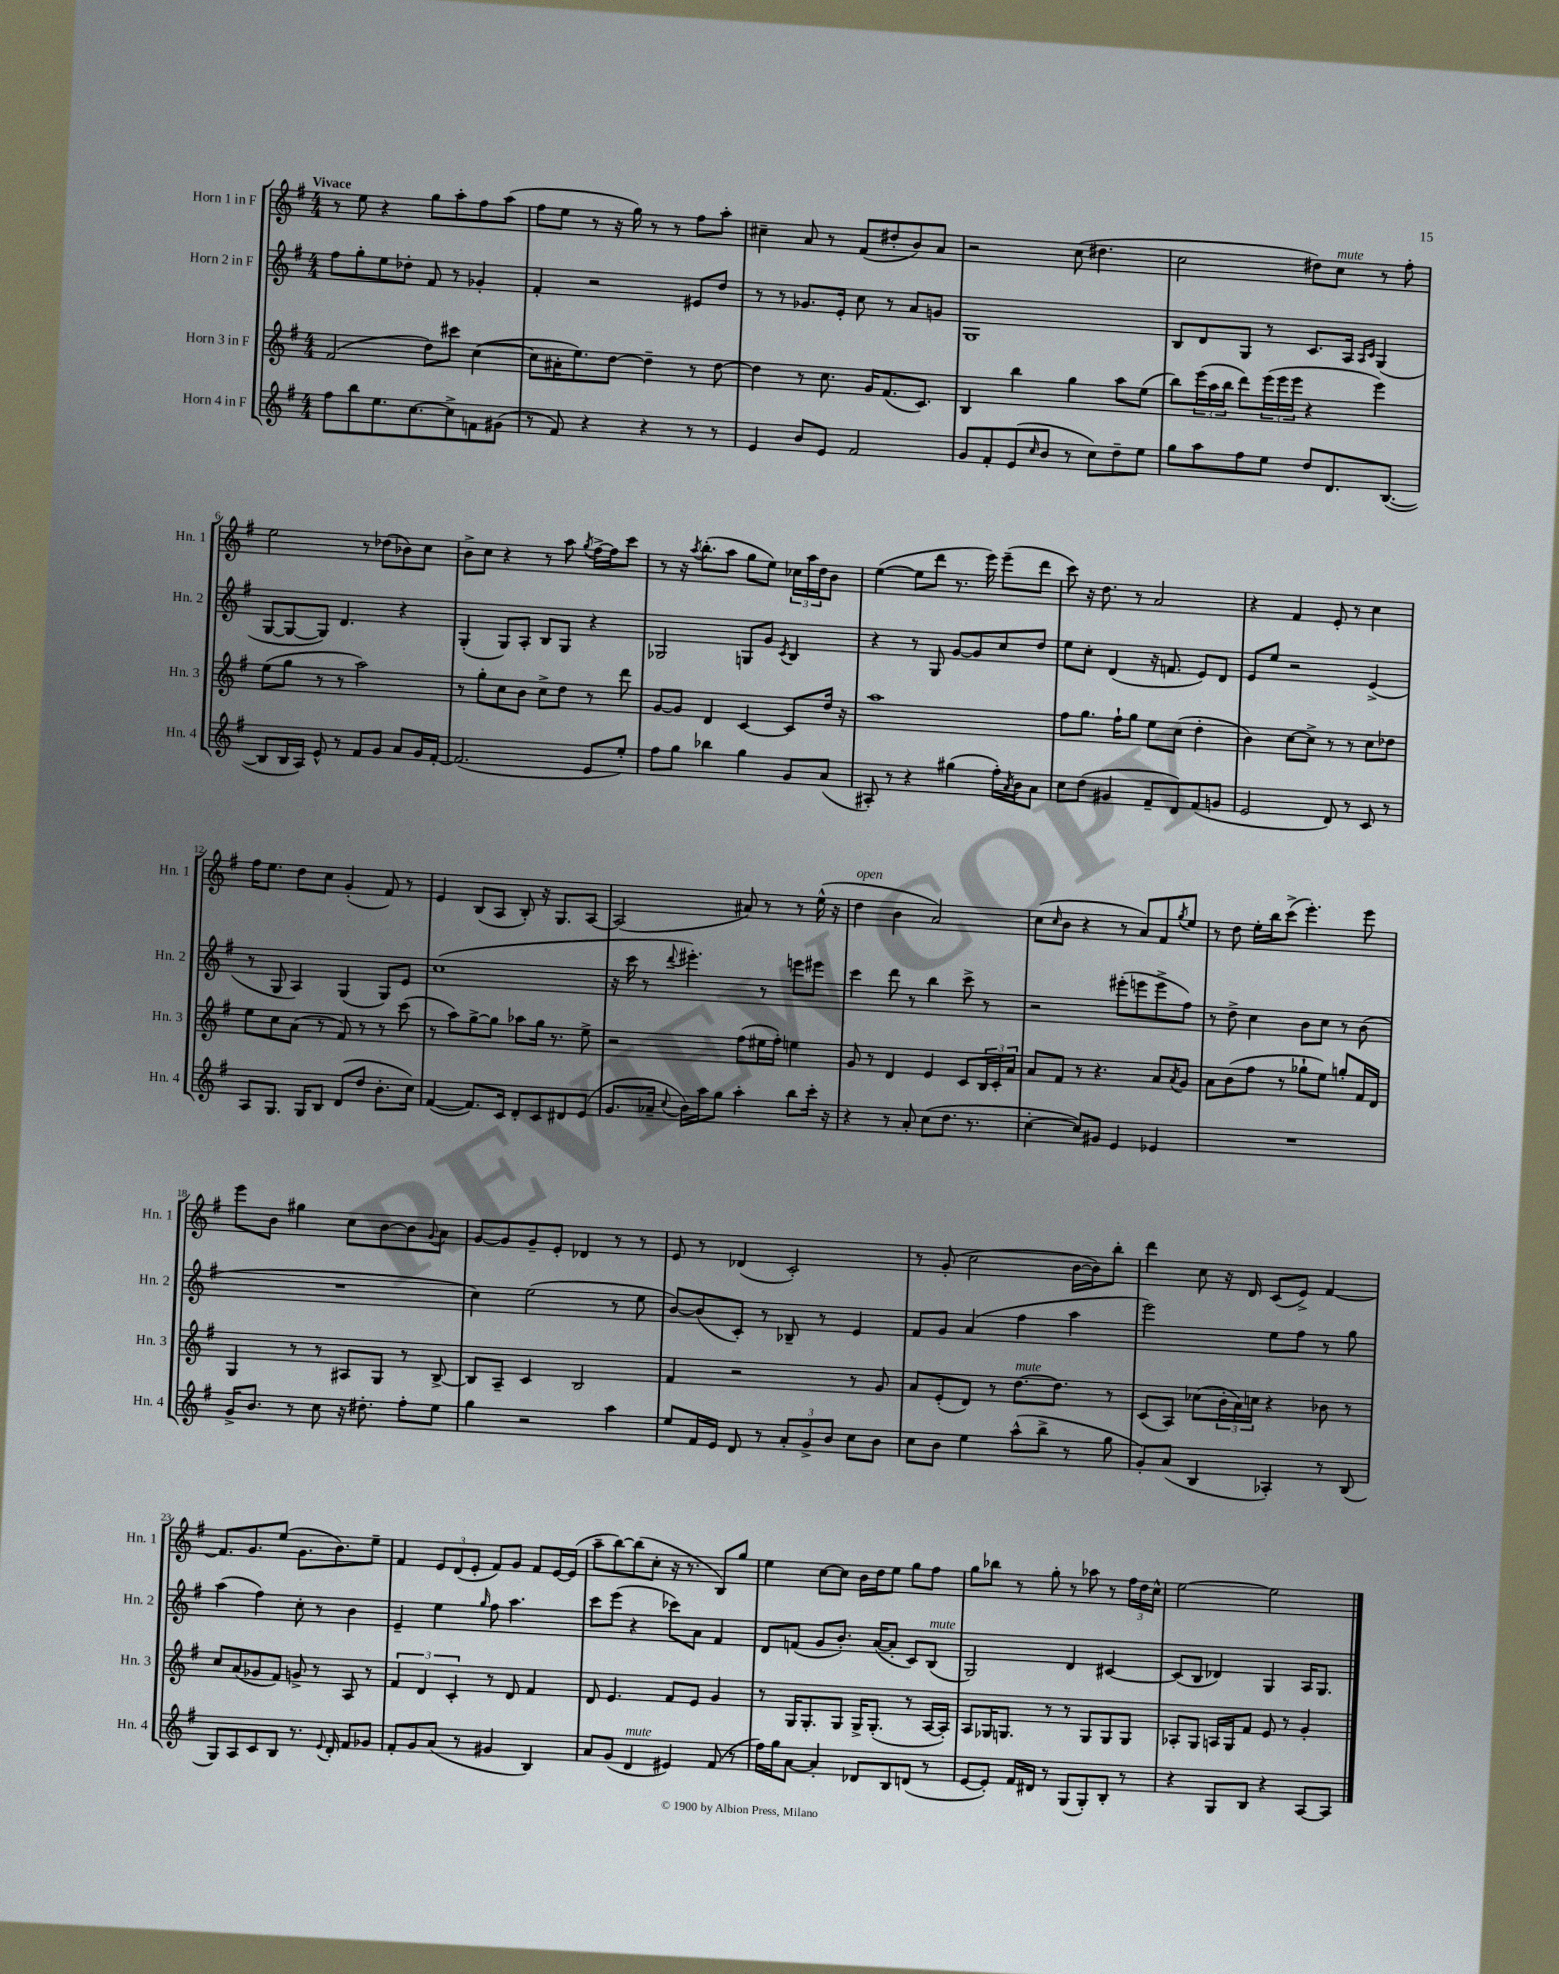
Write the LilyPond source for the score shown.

<<
\new StaffGroup <<
\new Staff = "s0" \with { instrumentName = "Horn 1 in F" shortInstrumentName = "Hn. 1" } {
    \clef treble \key g \major \numericTimeSignature \time 4/4 \tempo "Vivace"
    r8 e''8 r4 g''8 a''8-. fis''8 a''8( |
    fis''8 e''8 r8 r16 g''16) r8 r8 fis''8 a''8-. |
    cis''4-- a'8 r8 fis'8( dis''8-. b'8) a'8 |
    r2 c''8( dis''4. |
    c''2 dis''8) c''8^\markup { \italic "mute" } r8 fis''8-. |
    e''2 r8 des''8( bes'8) c''8 |
    b'8-> c''8 r4 r8 a''8 \acciaccatura { g''8 } fis''16~-> fis''16 c'''8 |
    r8 r16 \acciaccatura { a''8 } b''8.-.( a''8 g''8 e''8) \tuplet 3/2 { ces''16 a''16 d''16 } b'8 |
    e''4~( e''8 d'''8 r8. e'''16) e'''8--( d'''8 |
    c'''8) r16 d''8. r8 a'2 |
    r4 fis'4 e'8-. r8 c''4 |
    fis''16 e''8. d''8 c''8 g'4-.( fis'8) r8 |
    e'4 b8( a8 b8-.) r16 g8. a8~ |
    a2( ais'8) r8 r8 e''16-^( r16 |
    d''4^\markup { \italic "open" } b'4 a'2) |
    c''8( \grace { c''16 } b'8 r4 r8 a'8) fis'8 \acciaccatura { g''8 } e''8 |
    r8 d''8 e''16-. b''16 c'''8->( e'''4.-.) e'''8 |
    e'''8 b'8 gis''4 c''8 b'8~ b'8 \appoggiatura { g'8 } a'8 |
    g'8~ g'8 g'8-- e'8-. des'4 r8 r8 |
    e'8 r8 des'4( c'2-.) |
    r8 g'8-.( c''2 b'16~ b'16) b''8-. |
    d'''4 c''8 r16 d'16 c'8( e'8->) fis'4~ |
    fis'8. g'8. e''8( g'8. b'8.) e''8-- |
    fis'4 \tuplet 3/2 { e'8 d'8( e'8-. } fis'8) g'8 fis'8 e'16~ e'16( |
    a''8-- b''8~) b''8( c''8-. r16 r8. b8) g''8 |
    e''4 c''8~ c''8 b'16 d''16 e''8 g''8 fis''8 |
    g''8 bes''8 r8 g''8-. r8 aes''8 r8 \tuplet 3/2 { fis''16 d''16 c''16-^ } |
    e''2~ e''2 \bar "|." |
}
\new Staff = "s1" \with { instrumentName = "Horn 2 in F" shortInstrumentName = "Hn. 2" } {
    \clef treble \key g \major \numericTimeSignature \time 4/4
    fis''8 g''8-. e''8 des''8-. fis'8 r8 ges'4-. |
    fis'4-. r2 eis'8 d''8 |
    r8 r8 ges'8. e'16-. c''8 r8 a'8 g'8 |
    g1 |
    b8 d'8 g8 r8 c'8. a16 \grace { a16 c'16 } g4( |
    g8~ g8~ g8) d'4. r4 |
    g4-.( g8) a8-. b8 g8 r4 |
    ges2 g8 g'8 \acciaccatura { c'8 } b4 |
    r4 r8 g8 g'8~ g'8 c''8 d''8 |
    e''8 c''8-. d'4( r16 f'8. e'8) d'8 |
    e'8 e''8 r2 e'4->( |
    r8 g8 a4) g4( g8) e'8 |
    c''1( |
    r16 c'''16 r8 \appoggiatura { d'''8 } eis'''4.-.) r8 e'''8 eis'''8 |
    c'''4 d'''8 r8 b''4 c'''8-> r8 |
    r2 eis'''8-.( e'''8 e'''8-> fis''8) |
    r8 d''8-> c''4 b'8 c''8 r8 b'8( |
    R1 |
    c''4) e''2( r8 e''8 |
    b'8~) b'8( c'8-.) r8 bes8-- r8 e'4 |
    fis'8 g'8 a'4( fis''4 a''4 |
    e'''2) e''8 fis''8 r8 g''8 |
    a''4( fis''4) c''8-. r8 b'4 |
    e'4-- e''4 \grace { g''16 } fis''8 a''4. |
    c'''8 e'''8( r4 ces'''8) a'8 fis'4 |
    d'8 f'8( g'8 b'8.-.) a'16~( a'8-. c'8) b8^\markup { \italic "mute" }( |
    g2) d'4 cis'4~ |
    cis'8( b8 des'4) g4 a16 g8. \bar "|." |
}
\new Staff = "s2" \with { instrumentName = "Horn 3 in F" shortInstrumentName = "Hn. 3" } {
    \clef treble \key g \major \numericTimeSignature \time 4/4
    fis'2( d''8) cis'''8 c''4~( |
    c''8 ais'16-. e''8.) d''8~ d''4-- r8 d''8~ |
    d''4 r8 c''8. g'16 fis'8.( c'8.) |
    b4 b''4 g''4 a''8 e''8( |
    b''8) \tuplet 3/2 { e'''16( a''16 b''16 } d'''8) \tuplet 3/2 { e'''16( e'''16 e'''16 } r4 e'''4) |
    e''8( g''8 r8 r8 a''2) |
    r8 g''8-. c''8 b'8 c''8-> d''8 r8 d'''8 |
    g'8~ g'8 d'4 c'4~ c'8 d''16 r16 |
    a''1 |
    fis''8 g''8. fis''16-! g''8 e''8 c''8( d''4-. |
    b'4) c''8~ c''8-> r8 r8 c''8 des''8 |
    e''8 c''8 a'8( r8 fis'8) r8 r8 c'''8( |
    r8 a''8) g''8~-> g''8 aes''8 g''16 r8. e''8-> |
    r2 fis''8( eis''16 fis''16-.) e''4 |
    g'8 r8 d'4 e'4 c'8 \tuplet 3/2 { b16 c'16-. a'16 } |
    a'8 fis'8 r8 r4. a'8 \acciaccatura { a'8 } g'8 |
    a'8 b'8( fis''8 r8 ges''8-! e''8) g''8-. fis'16 d'16 |
    g4 r8 r8 ais8 g8 r8 b8~-> |
    b8 a8-- c'4 b2 |
    fis'4 r2 r8 g'8 |
    a'8 e'8-.( d'8) r8 d''8.~^\markup { \italic "mute" } d''8. r8 |
    c'8( a8) ces''8( \tuplet 3/2 { b'16-. a'16) c''16 } r4 bes'8 r8 |
    c''8 a'8( ges'8 fis'8) g'8-> r8 a8 r8 |
    \tuplet 3/2 { fis'4 d'4 c'4-. } r8 d'8 fis'4 |
    d'8 e'4. fis'8 e'8 g'4 |
    r8 g16 g8.-. g8 g16-> g8.-.( r8 a16~ a16-.) |
    a8 ges16 g8. r8 r8 g8 g8 g8 |
    aes8-. g8 a16 g16 fis'8 e'8 r8 g'4-. \bar "|." |
}
\new Staff = "s3" \with { instrumentName = "Horn 4 in F" shortInstrumentName = "Hn. 4" } {
    \clef treble \key g \major \numericTimeSignature \time 4/4
    fis''8 b''8 e''8. c''8.~ c''8-> f'8 gis'8( |
    r8 fis'8) r4 r4 r8 r8 |
    e'4 b'8 e'8 fis'2 |
    g'8 fis'8-. e'8( \grace { c''16 } b'8 r8 c''8) d''8-- e''8 |
    g''8 a''8 fis''8 e''8 d''8 d'8. b8.~( |
    b8 b16 a16) e'8-^ r8 fis'8 g'8 a'8 g'16 fis'16~-. |
    fis'2.( e'8 e''8-.) |
    fis''8 g''8 bes''4 g''4 g'8 a'8( |
    ais8-.) r8 r4 gis''4( fis''16-.) \acciaccatura { a'8 } b'16 a'8 |
    c''8 d''8( gis'4 fis'8-- d'8) fis'8( g'8 |
    e'2 d'8) r8 c'8 r8 |
    a8 g8. g16 b8 d'8( d''8 b'8.-. c''16) |
    fis'4~( fis'8.) c'16 d'8-. c'8 dis'8 e'8( |
    g'8. aes'16-- \appoggiatura { c''8 } b'16) a''16 g''8 a''4-. b''8 c'''16-. r16 |
    r4 r8 a'8-. c''8( d''8. r8. |
    c''4~-. c''8) gis'8 e'4 ees'4 |
    R1 |
    g'16-> b'8. r8 c''8 r16 dis''8.-. fis''8-. e''8 |
    g''4 r2 a''4 |
    e''8 fis'16 e'16 d'8 r8 \tuplet 3/2 { a'8-. g'8-> b'8 } c''8 b'8 |
    c''8 b'8 e''4 a''8-^( b''8-> r8 g''8 |
    g'8-.) a'8( b4 aes4-.) r8 b8( |
    g8) a8 c'8 b8 r8. \appoggiatura { e'8 } d'16-. fis'8 ges'8 |
    fis'8-. g'8 a'8( r8 gis'4 b4) |
    a'8 g'8( d'4^\markup { \italic "mute" } eis'4) fis'8( r8 |
    fis''16) g''16 a'8~ a'4-. des'8 b8 d'8( r8 |
    e'8~ e'8-.) fis'16 dis'16 r8 g8( g8-.) b8-. r8 |
    r4 g8 b8 r4 a8~ a8 \bar "|." |
}
>>
>>
